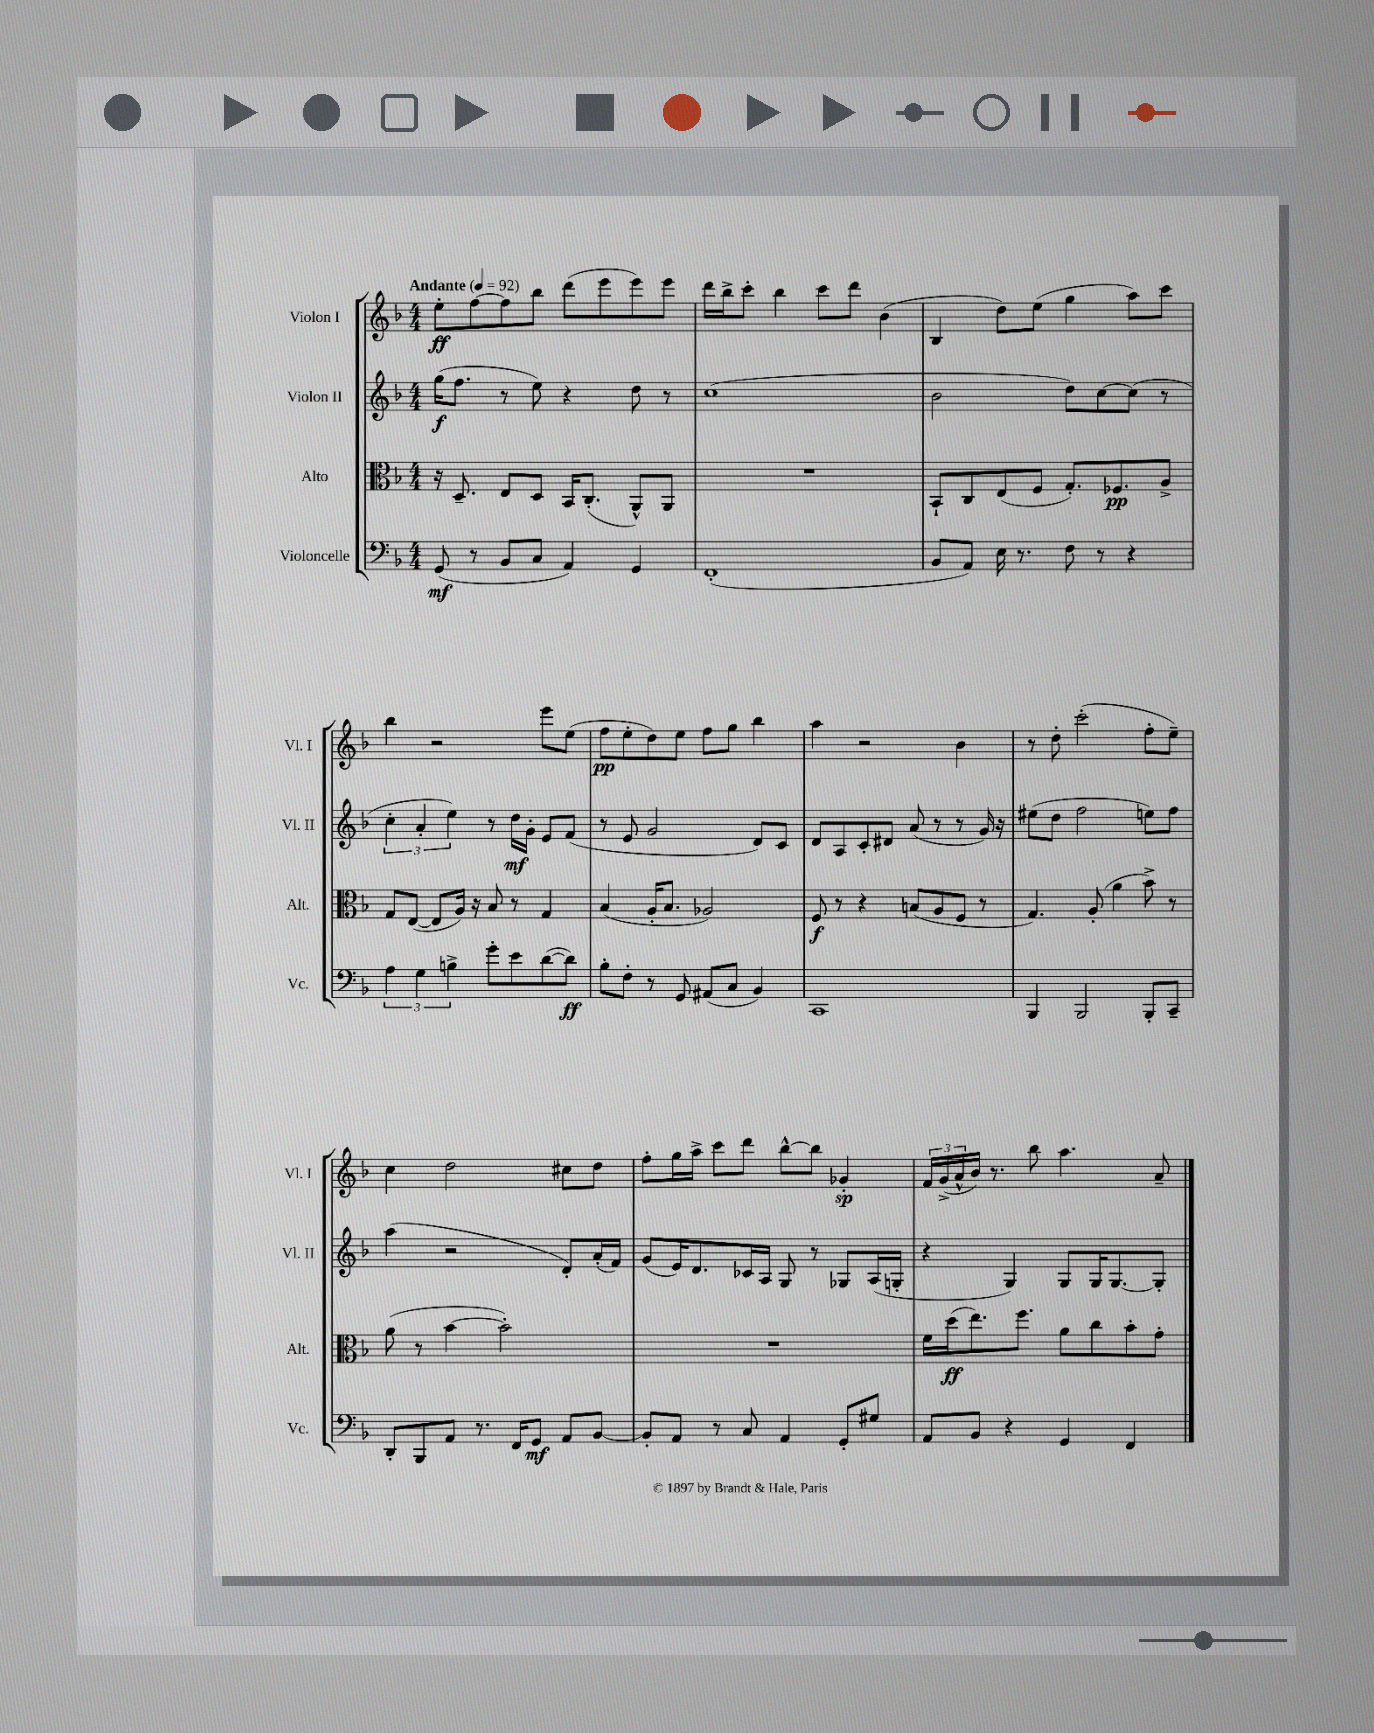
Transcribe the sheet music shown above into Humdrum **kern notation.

**kern	**kern	**kern	**kern
*staff4	*staff3	*staff2	*staff1
*clefF4	*clefC3	*clefG2	*clefG2
*k[b-]	*k[b-]	*k[b-]	*k[b-]
*M4/4	*M4/4	*M4/4	*M4/4
*MM92	*MM92	*MM92	*MM92
(8GG/	16r	(16gg\LK	8ee'\L
.	8.D~/	8.ff\J	.
8r	.	.	[8ff\
8BB-/L	8E/L	8r	8ff\]
8C/J	8D/J	8ee\)	8bb-\J
4AA/)	16BB-/LK	4r	(8ddd\L
.	(8.C'/J	.	.
.	.	.	8eee\
4GG/	8AA^^/L)	8dd\	8eee\)
.	8AA/J	8r	8eee\J
=	=	=	=
(1FF'	1r	(1cc	16ddd\LL
.	.	.	16bb-^\J
.	.	.	8ccc'\J
.	.	.	4bb-\
.	.	.	8ccc\L
.	.	.	8ddd\J
.	.	.	(4b-\
=	=	=	=
8BB-/L	8BB-`/L	2b-\	4B-/
8AA/J)	8C/	.	.
16E\	(8E/	.	8dd\L)
8.r	.	.	.
.	8F/J	.	(8ee\J
8F\	8.G'/L)	8dd\L)	4gg\
8r	.	[8cc\	.
.	8.F-/	.	.
4r	.	(8cc\]J	8aa\L)
.	8A^/J	8r	8ccc\J
=	=	=	=
6A\	8G/L	6cc'\	4bb-\
.	([8E/J	.	.
6G\	.	6a'/	.
.	8E/]L	.	2r
6B^\	.	6ee\)	.
.	16A/Jk)	.	.
.	16r	.	.
8g'\L	8B-/	8r	.
8e\	8r	16dd\LL	.
.	.	16g'\JJ	.
([8d\	4G/	8e/L	8eee\L
8d\]J)	.	(8f/J	(8ee\J
=	=	=	=
8B-'\L	(4B-/	8r	8ff\L
8F'\J	.	8e/	8ee'\
8r	16A'/LK	2g/	8dd\)
.	8.B-/J	.	.
8GG/	.	.	8ee\J
(8AA#/L	2A-/)	.	8ff\L
8C/J	.	.	8gg\J
4BB-/)	.	8d/L)	4bb-\
.	.	8c/J	.
=	=	=	=
1CC	8F/	8d/L	4aa\
.	8r	8A/	.
.	4r	8c'/	2r
.	.	8d#/J	.
.	(8B/L	(8a/	.
.	8A/	8r	.
.	8F/J	8r	4b-\
.	8r	16g/)	.
.	.	16r	.
=	=	=	=
4BBB-/	4.G/)	(8ee#\L	8r
.	.	8dd\J	8dd'\
2BBB-/	.	2ff\	(2ccc'\
.	(8A'/	.	.
.	4a\	.	.
8BBB-'/L	8b-^\)	8ee\L)	8ff'\L
8CC~/J	8r	8ff\J	8ee~\J)
=	=	=	=
8DD'/L	(8a\	(4aa\	4cc\
8BBB-/	8r	.	.
8AA/J	[4b-\	2r	2dd\
8.r	.	.	.
.	2b-'\])	.	.
16FF/LK	.	.	.
8GG/J	.	.	.
8AA/L	.	8d'/L)	8cc#\L
[8BB-/J	.	(16a'/L	8dd\J
.	.	16f/JJ)	.
=	=	=	=
8BB-'/]L	1r	(8g/L	8ff'\L
8AA/J	.	16e/K)	16gg\L
.	.	8.d/	16aa^\JJ
8r	.	.	8ccc\L
8C/	.	16c-/L	8ddd\J
.	.	16A/JJ	.
4AA/	.	8G/	[8bb-^^\L
.	.	8r	8bb-\]J
8GG'/L	.	8G-/L	4g-'/
8G#/J	.	(16A/L	.
.	.	16G'/JJ	.
=	=	=	=
8AA/L	16f\LL	4r	24f/LL
.	.	.	(24g^/
.	(16dd\J	.	.
.	.	.	24a^^/
8BB-/J	8.ee\)	.	16b-/JJ)
.	.	.	8.r
4r	.	4G/)	.
.	8.ff\J	.	.
.	.	.	8bb-\
4GG/	8a\L	8G/L	4.aa\
.	8cc\	16G/K	.
.	.	[8.G/	.
4FF/	8b-'\	.	.
.	8g'\J	8G'/]J	8a~/
==	==	==	==
*-	*-	*-	*-
